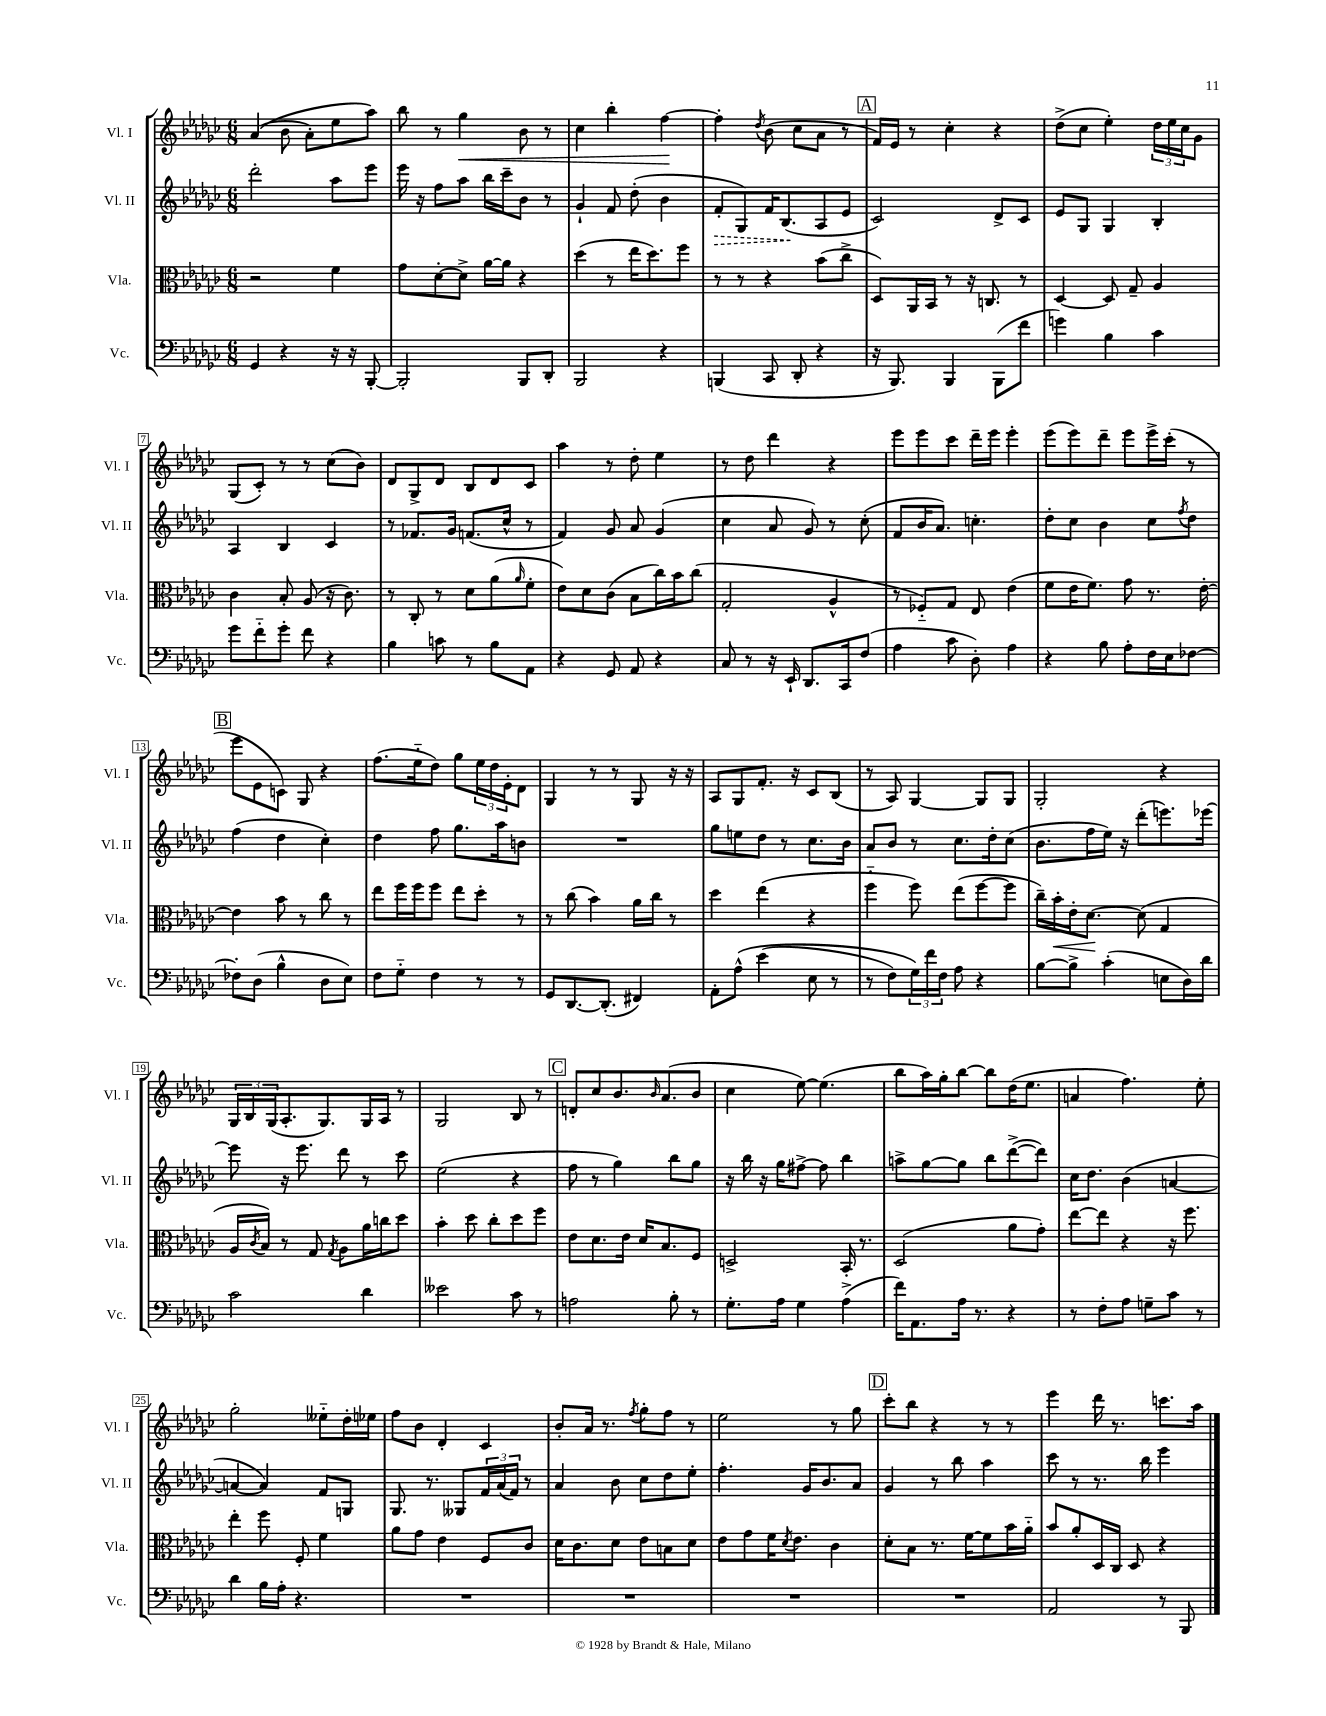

**kern	**kern	**kern	**kern
*staff4	*staff3	*staff2	*staff1
*clefF4	*clefC3	*clefG2	*clefG2
*k[b-e-a-d-g-c-]	*k[b-e-a-d-g-c-]	*k[b-e-a-d-g-c-]	*k[b-e-a-d-g-c-]
*M6/8	*M6/8	*M6/8	*M6/8
4GG-	2r	2ddd-'	&((4a-
4r	.	.	8b-
.	.	.	8a-')
16r	4f	8aa-	8ee-
16r	.	.	.
[8BBB-'	.	8eee-	8aa-&)
=	=	=	=
2BBB-']	8g-	16eee-	8bb-
.	.	16r	.
.	[8d-'	8ff	8r
.	8d-^]	8aa-	4gg-
.	[16a-	16bb-	.
.	16a-]	16ccc-~	.
8BBB-	4r	8b-	8b-
8DD-'	.	8r	8r
=	=	=	=
2BBB-	(4dd-	4g-`	4cc-
.	8r	8f	4bb-'
.	16ee-	(8dd-'	.
.	8.dd-)	.	.
4r	.	4b-	[4ff
.	8ff	.	.
=	=	=	=
(4BBB	8r	8f'	4ff']
.	8r	8G-)	.
.	.	.	8qdd-
8CC-	4r	16f	(8b-
.	.	(8.B-	.
8DD-'	.	.	8cc-
4r	(8b-	8A-	8a-
.	8cc-^	8e-	8r
=	=	=	=
16r	8D-)	2c-)	16f)
8.BBB-)	.	.	16e-
.	16AA-	.	8r
.	16BB-	.	.
4BBB-	8r	.	4cc-'
.	16r	.	.
.	8.C	.	.
(8BBB-	.	8d-^	4r
8f	8r	8c-	.
=	=	=	=
4g)	[4D-	8e-	(8dd-^
.	.	8G-	8cc-
4B-	8D-]	4G-	4ee-')
.	8G-~	.	.
4c-	4A-	4B-'	24dd-
.	.	.	24ee-
.	.	.	24cc-
.	.	.	8g-
=	=	=	=
8g-	4c-	4A-	(8G-
8f'~	.	.	8c-')
8g-'	8B-'	4B-	8r
8f	(8A-	.	8r
4r	16r	4c-	(8cc-
.	8.c-)	.	.
.	.	.	8b-)
=	=	=	=
4B-	8r	8r	8d-
.	8C-'	8.f-	8G-^
8c	8r	.	8d-
.	.	16g-	.
8r	8d-	(8.f	8B-
8B-	(8a-	.	8d-
.	.	16cc-^^	.
.	16qqa-	.	.
8AA-	8f'	8r	8c-
=	=	=	=
4r	8e-)	4f)	4aa-
.	8d-	.	.
8GG-	(8c-	8g-	8r
8AA-	8B-	8a-	8dd-'
4r	16cc-)	(4g-	4ee-
.	16b-	.	.
.	(8cc-	.	.
=	=	=	=
8C-	2G-'	4cc-	8r
8r	.	.	8dd-
16r	.	8a-	4ddd-
16EE-`	.	.	.
8.DD-	.	8g-)	.
.	4A-^^	8r	4r
16CC-	.	.	.
(8F	.	(8cc-'	.
=	=	=	=
4A-	8r	8f	8eee-
.	8F-'~)	16b-	8eee-
.	.	8.a-)	.
8c-	8G-	.	8ccc-
8D-')	8E-	4.cc'	16ddd-~
.	.	.	16eee-
4A-	(4e-	.	4eee-'
=	=	=	=
4r	8f	8dd-'	(8eee-
.	16e-	8cc-	8eee-)
.	8.f)	.	.
8B-	.	4b-	8ddd-~
8A-'	8g-	.	8eee-
16F	8.r	8cc-	16eee-^
16E-	.	.	(16ccc-'
.	.	8qff	.
[8F-	.	8dd-	8r
.	[16e-'	.	.
=	=	=	=
8F-']	4e-]	(4ff	8eee-
(8D-	.	.	8e-
4B-^^	8b-	4dd-	8c)
.	8r	.	8G-
8D-	8cc-	4cc-')	4r
8E-)	8r	.	.
=	=	=	=
8F	8ee-	4dd-	(8.ff
8G-'~	16ff	.	.
.	16ff	.	16ee-'~
4F	8ff	8ff	8dd-)
.	8ee-	8.gg-	8gg-
8r	8dd-'	.	24ee-
.	.	.	24dd-
.	.	16aa-	.
.	.	.	24e-'
8r	8r	8b	8d-
=	=	=	=
8GG-	8r	2.r	4G-
[8.DD-	(8cc-	.	.
.	4b-)	.	8r
(8.DD-']	.	.	.
.	.	.	8r
4FF#)	16a-	.	8G-
.	16cc-	.	.
.	8r	.	16r
.	.	.	16r
=	=	=	=
8AA-'	4dd-	8gg-	8A-
&(8A-^^	.	8ee	8G-
(4e-	(4ee-	8dd-	8.f'
.	.	8r	.
.	.	.	16r
8E-	4r	8.cc-	8c-
8r	.	.	(8B-
.	.	16b-	.
=	=	=	=
8r	4ff'~	8a-	8r
8F)	.	8b-	8A-)
24G-&)	8ff)	8r	[4G-
24f	.	.	.
24F	.	.	.
8A-	(8ee-	8.cc-	.
4r	[8ff	.	8G-]
.	.	16dd-'	.
.	8ff]	(8cc-	8G-
=	=	=	=
[8B-	16cc-~)	8.b-	2G-'
.	16b-'	.	.
8B-^]	16e-'	.	.
.	[8.d-	16ff	.
(4c-'	.	16ee-)	.
.	.	16r	.
.	(8d-]	(8ddd-'	.
8E	4G-	8.eee)	4r
16D-)	.	.	.
16d-	.	[16eee-	.
=	=	=	=
2c-	16A-	8eee-]	24G-
.	.	.	24B-
.	8qc-	.	.
.	16B-)	.	.
.	.	.	(24G-
.	8r	16r	8.A-'
.	.	8.eee-	.
.	8G-	.	.
.	.	.	8.G-)
.	8qG-	.	.
.	8A-	8ddd-	.
4d-	16a-	8r	16G-
.	16cc	.	16A-
.	8dd-	8ccc-	8r
=	=	=	=
2e--	4b-'	(2ee-	2G-
.	8dd-	.	.
.	8cc-'	.	.
8c-	8dd-	4r	8B-
8r	8ff	.	8r
=	=	=	=
2A	8e-	8ff	8d'
.	8.d-	8r	8cc-
.	.	4gg-)	8.b-
.	16e-	.	.
.	16d-	.	.
.	.	.	16qqb-
.	8.B-	.	(8.a-
8B-'	.	8bb-	.
8r	8F	8gg-	8b-
=	=	=	=
8.G-'	2D^	16r	4cc-
.	.	16bb-	.
.	.	16r	.
16A-	.	16gg-	.
4G-	.	[8ff#^	[8ee-)
.	.	8ff#]	(4.ee-]
(4A-^	16BB-'	4bb-	.
.	8.r	.	.
=	=	=	=
16f)	(2D-	8aa^	8bb-
8.AA-	.	.	.
.	.	[8gg-	16aa-)
.	.	.	16gg-'
16A-	.	8gg-]	[8bb-
8.r	.	.	.
.	.	8bb-	8bb-]
4r	8a-	([8ddd-^	(16dd-
.	.	.	8.ee-
.	8g-')	8ddd-])	.
=	=	=	=
8r	[8ee-	16cc-	4a
.	.	8.dd-	.
8F'	8ee-]	.	.
8A-	4r	(4b-	4.ff)
8G~	.	.	.
8c-	16r	[4a	.
.	8.ff	.	.
8r	.	.	8ee-'
=	=	=	=
4d-	4ee-'	4a_	2gg-'
16B-	8ff	4a])	.
16A-'	.	.	.
4.r	8F'	.	.
.	4f	8f	8ee--'~
.	.	8G	16dd-'
.	.	.	16ee-
=	=	=	=
2.r	8a-	8.G-	8ff
.	8g-	.	8b-
.	.	8.r	.
.	4e-	.	4d-'
.	.	8G--	.
.	8F	24f	4c-
.	.	(24a-	.
.	.	24f)	.
.	8c-	8r	.
=	=	=	=
2.r	16d-	4a-	8b-'
.	8.c-	.	.
.	.	.	16a-
.	.	.	8.r
.	8d-	8b-	.
.	.	.	8qff
.	8e-	8cc-	8gg-'
.	8B	8dd-	8ff
.	8d-	8ee-'	8r
=	=	=	=
2.r	8e-	4.ff'	2ee-
.	8g-	.	.
.	16f	.	.
.	8qd-	.	.
.	8.e-	.	.
.	.	16g-	.
.	.	8.b-	.
.	4c-	.	8r
.	.	8a-	8gg-
=	=	=	=
2.r	8d-'	4g-	8ccc-'
.	8B-	.	8bb-
.	8.r	8r	4r
.	.	8bb-	.
.	[16f	.	.
.	8f]	4aa-	8r
.	16b-	.	8r
.	16a-'~	.	.
=	=	=	=
2AA-	8b-	8ccc-	4eee-
.	8a-'	8r	.
.	16D-	8.r	16ddd-
.	16C-	.	8.r
.	8D-	.	.
.	.	16bb-	.
8r	4r	4eee-	8.ccc
8BBB-	.	.	.
.	.	.	16aa-
==	==	==	==
*-	*-	*-	*-
